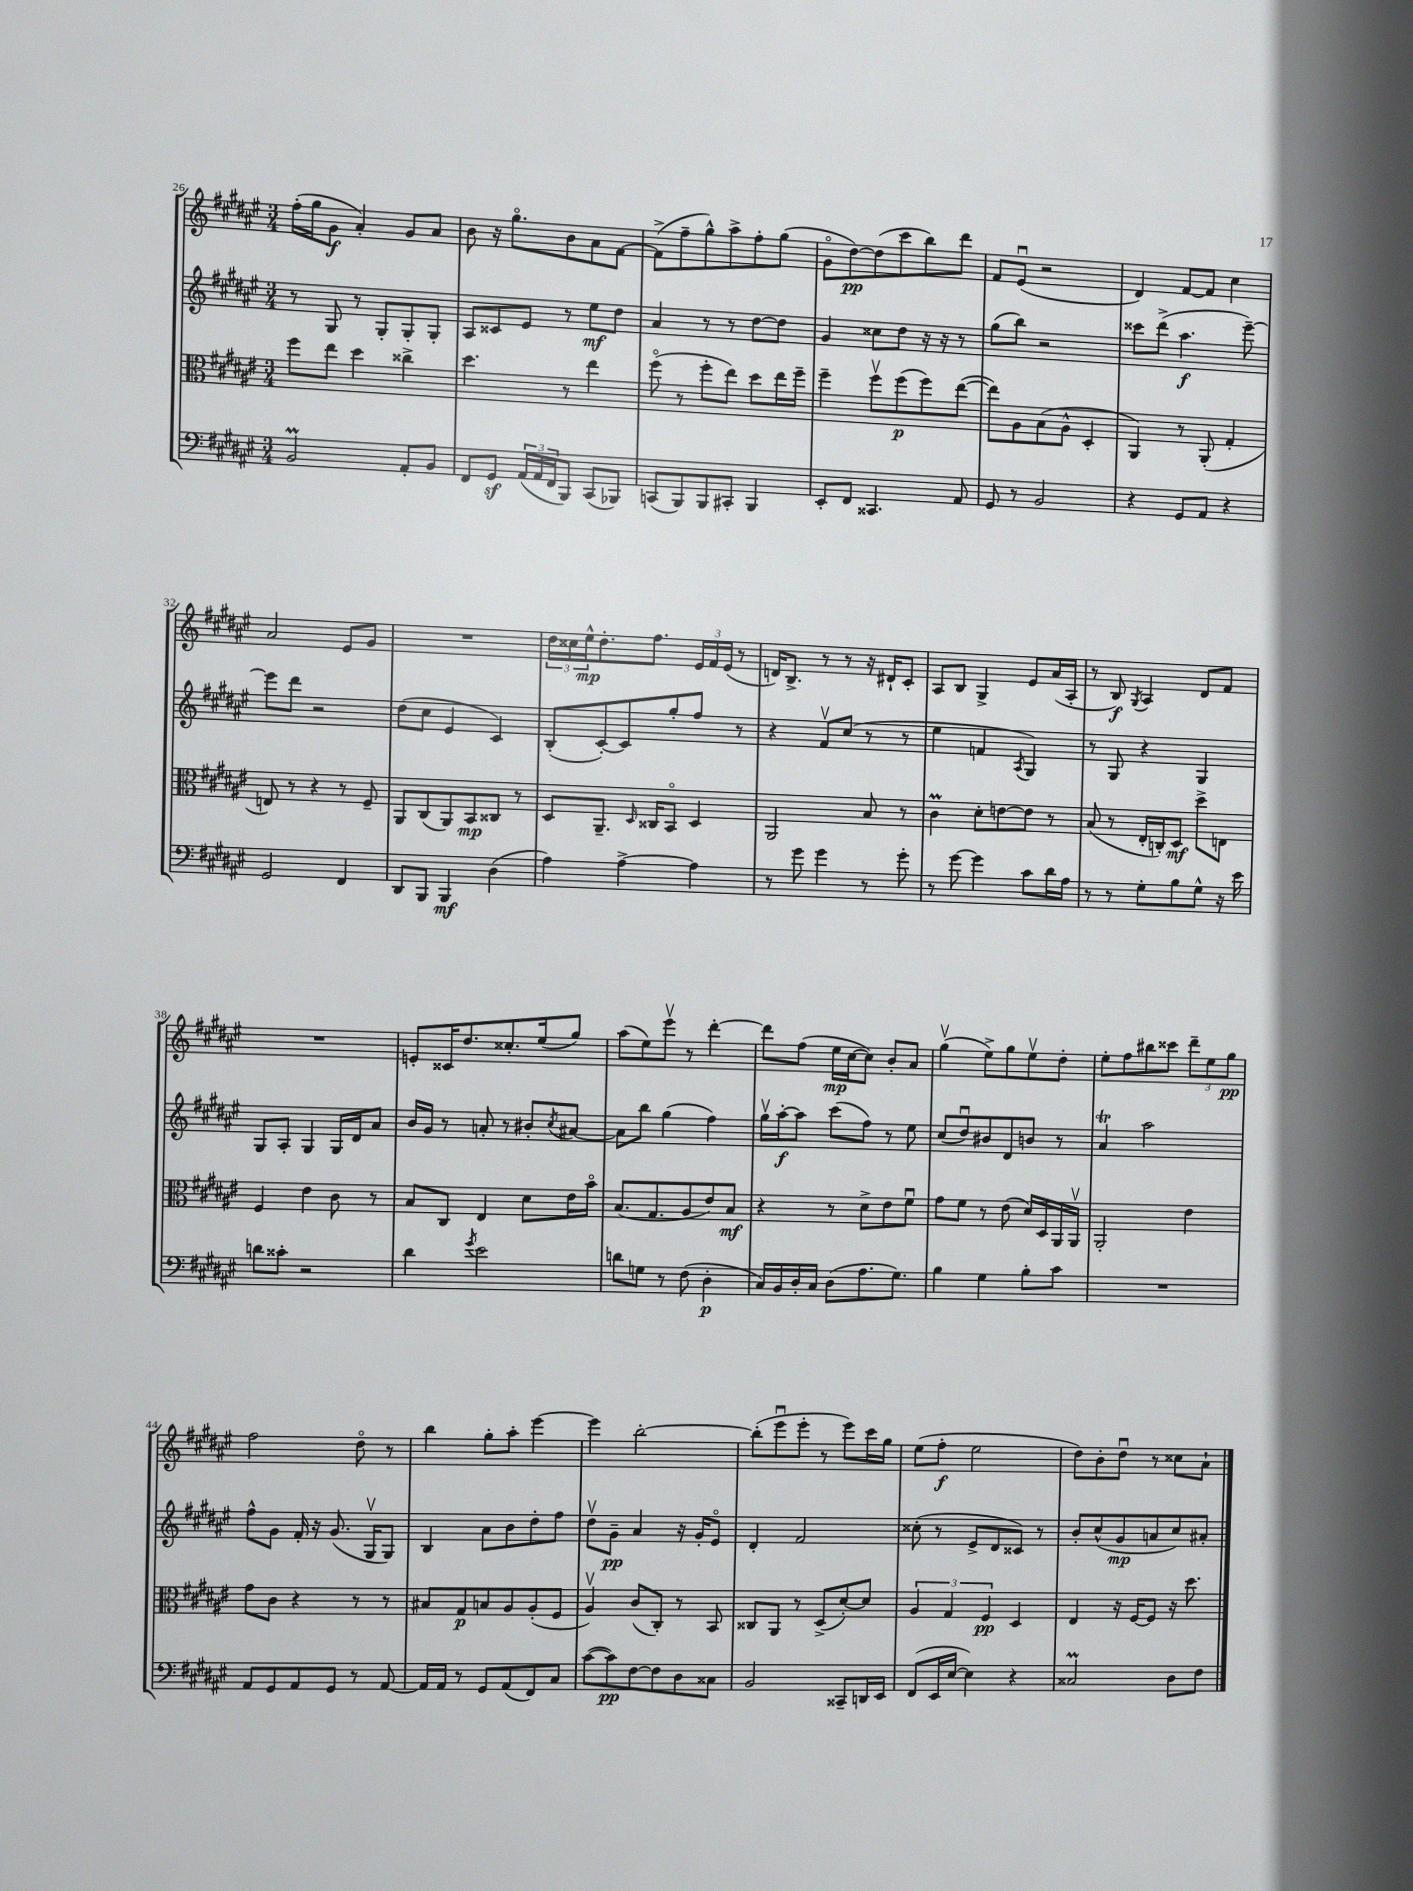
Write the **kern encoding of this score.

**kern	**kern	**kern	**kern
*staff4	*staff3	*staff2	*staff1
*clefF4	*clefC3	*clefG2	*clefG2
*k[f#c#g#d#a#e#]	*k[f#c#g#d#a#e#]	*k[f#c#g#d#a#e#]	*k[f#c#g#d#a#e#]
*M3/4	*M3/4	*M3/4	*M3/4
2BB	8ff#	8r	(16ff#'
.	.	.	16gg#
.	8ee#	8G#	8g#
.	4dd#	8r	4a#')
.	.	8G#'	.
8AA#'	4cc##^	8G#'	8g#
8BB	.	8G#'	8a#
=	=	=	=
8FF#	4.dd#	8A#	8b
8GG#	.	8c##	16r
.	.	.	8.gg#o
(24AA#	.	8e#	.
24AA#	.	.	.
24FF#	.	.	.
8BBB)	8r	8r	8b
(8CC#	4ee#	8ee#	8a#
8BBB-)	.	8dd#	[8f#
=	=	=	=
(8CC	(8ff#o	4a#	(8f#^]
8BBB)	8r	.	8ff#~
8BBB	8ff#'	8r	8gg#^^)
8CC#'	8ee#)	8r	8aa#^
4BBB	8dd#	[8dd#	8ff#'
.	16ee#	8dd#]	(8gg#
.	16ff#~	.	.
=	=	=	=
8EE#'	4ff#~	4g#	8g#o
8FF#	.	.	[8dd#)
4.CC##	8ff#v	8cc##	(8dd#]
.	(8ff#	8dd#	8ccc#
.	8ff#)	16r	8bb)
.	.	16r	.
8AA#	([8ee#	8r	8ddd#
=	=	=	=
8GG#	8ee#])	(8gg#	8f#
8r	8A#	8bb)	(8e#u
2BB	(8B	2r	2r
.	8A#^^	.	.
.	4D#'	.	.
=	=	=	=
4r	4AA#)	8ccc##	4d#)
.	.	(8ddd#^	.
8GG#	8r	4.aa#	[8f#
8AA#	(8AA#'	.	8f#]
4r	4G#'	.	4cc#
.	.	[8eee#~)	.
=	=	=	=
2GG#	8E)	8eee#]	2a#
.	8r	8ddd#	.
.	4r	2r	.
4FF#	8r	.	8e#
.	8F#~	.	8g#
=	=	=	=
8DD#	8AA#	(8dd#	2.r
8BBB	(8C#	8cc#	.
4BBB	8AA#)	4e#	.
.	8BB	.	.
(4D#	8C##	4c#)	.
.	8r	.	.
=	=	=	=
4A#)	8D#	(8B'	24dd#
.	.	.	24cc##
.	.	.	24ee#^^
.	8.AA#~	[8c#')	8.dd#'
[4A#^	.	8c#]	.
.	16qqD#	.	.
.	16C##	.	8.ff#
.	8BBo	8gg#'	.
4A#]	4D#	8ff#	24e#
.	.	.	24f#
.	.	.	(24e#
.	.	8r	8r
=	=	=	=
8r	2AA#	4r	16d)
.	.	.	8.B^
8g#	.	.	.
4g#	.	8f#v	8r
.	.	(8cc#	8r
8r	8B	8r	16r
.	.	.	16d#`
8g#'	8r	8r	8c#'
=	=	=	=
8r	4c#	4ee#	8A#
[8g#	.	.	8B
4g#]	8d#'	4f	4G#^
.	[8e	.	.
.	.	8qA#	.
8c#	8e]	4G#)	8e#
16d#	8r	.	(16a#
16A#	.	.	16A#'
=	=	=	=
8r	(8B	8r	8r
8r	8r	8G#	8B)
.	.	.	8qG#
8G#'	16E#'	4r	4A#
.	16C')	.	.
8B	8D#	.	.
8G#^^	8dd#^	4G#	8d#
16r	8E	.	8f#
16e#	.	.	.
=	=	=	=
8d	4F#	8G#	2.r
8c##'	.	8A#'	.
2r	4e#	4G#	.
.	8c#	16G#	.
.	.	16d#	.
.	8r	8a#	.
=	=	=	=
4d#	8B	16b	8e'
.	.	16g#	.
.	8C#	8r	16c##
.	.	.	8.dd#
8qg#	.	.	.
2e#	4E#	8a'	.
.	.	8r	8.cc##'
.	8d#	8b#'	.
.	.	.	(16ee#
.	.	8qcc#	.
.	16e#	[8a#	8gg#)
.	16bo	.	.
=	=	=	=
8d	(8.B	8a#]	(8aa#
8G	.	8bb	8ee#)
.	8.G#	.	.
8r	.	(4gg#	8eee#v
(8F#	8A#	.	8r
4D#'	8e#)	4ff#)	[4ddd#'
.	8B	.	.
=	=	=	=
16C#)	4r	16gg#v	8ddd#]
16BB	.	[16aa#'	.
16D#'	.	8aa#]	(8ff#
16C#	.	.	.
(8D#	8r	(8ccc#	16ee#
.	.	.	[16cc#
8.A#	8d#^	8ff#)	8cc#])
.	8e#	8r	8b'
8.G#)	.	.	.
.	8f#u	8ee#	8a#
=	=	=	=
4B	8g#	(8cc#	(4gg#v
.	8f#	8dd#u)	.
4G#	8r	8b#	8ee#^)
.	(8e#	8d#	8gg#
8B'	16d#)	8b	8ee#v
.	16D#	.	.
8c#	16AA#	8r	8dd#'
.	16AA#v	.	.
=	=	=	=
2.r	2AA#'	4a#	8ee#'
.	.	.	8ff#
.	.	2aa#	8bb#
.	.	.	8ccc##
.	4e#	.	12ddd#~
.	.	.	12ee#
.	.	.	12gg#
=	=	=	=
8AA#	8g#	8ff#^^	2ff#
8GG#	8c#	8g#	.
8AA#	4r	16f#'	.
.	.	16r	.
8GG#	.	(8.g#	.
8r	8r	.	8dd#o
.	.	16G#v	.
[8AA#	8r	8G#)	8r
=	=	=	=
16AA#]	8B#	4B	4bb
16AA#	.	.	.
8r	8G#	.	.
8GG#	8B	8a#	8gg#'
(8AA#	8A#	8b	8aa#'
8FF#)	(8A#'	8dd#'	[4eee#
8C#	8F#	8ff#	.
=	=	=	=
([8c#	4A#v)	8dd#v	4eee#]
8c#])	.	8g#~	.
[8F#	(8c#	4a#	[2bb'
8F#]	8C#')	.	.
8D#	8r	16r	.
.	.	16g#'	.
8C##	8BB	8e#o	.
=	=	=	=
2BB	8C##	4d#'	(8bb']
.	8AA#	.	8eee#u
.	8r	2f#	8eee#'
.	(8D#^	.	8r
8CC##~	[8d#')	.	8eee#)
16DD	8d#]	.	16ccc#
16EE#	.	.	16gg#
=	=	=	=
(8FF#	6A#	(8cc##'	(8ee#
16EE#	.	8r	8ff#'
.	6G#	.	.
[16E#	.	.	.
4E#])	.	8e#^	2ee#
.	6F#	.	.
.	.	8d#	.
4r	4D#	8c##)	.
.	.	8r	.
=	=	=	=
2C##	4E#	8b'	8dd#)
.	.	(8cc#^^	8b'
.	16r	8g#	8dd#u
.	[16F#	.	.
.	8F#]	8a	8r
8D#	16r	8cc#)	8cc##
.	8.dd#	.	.
8F#	.	8a#'	8a#`
==	==	==	==
*-	*-	*-	*-
